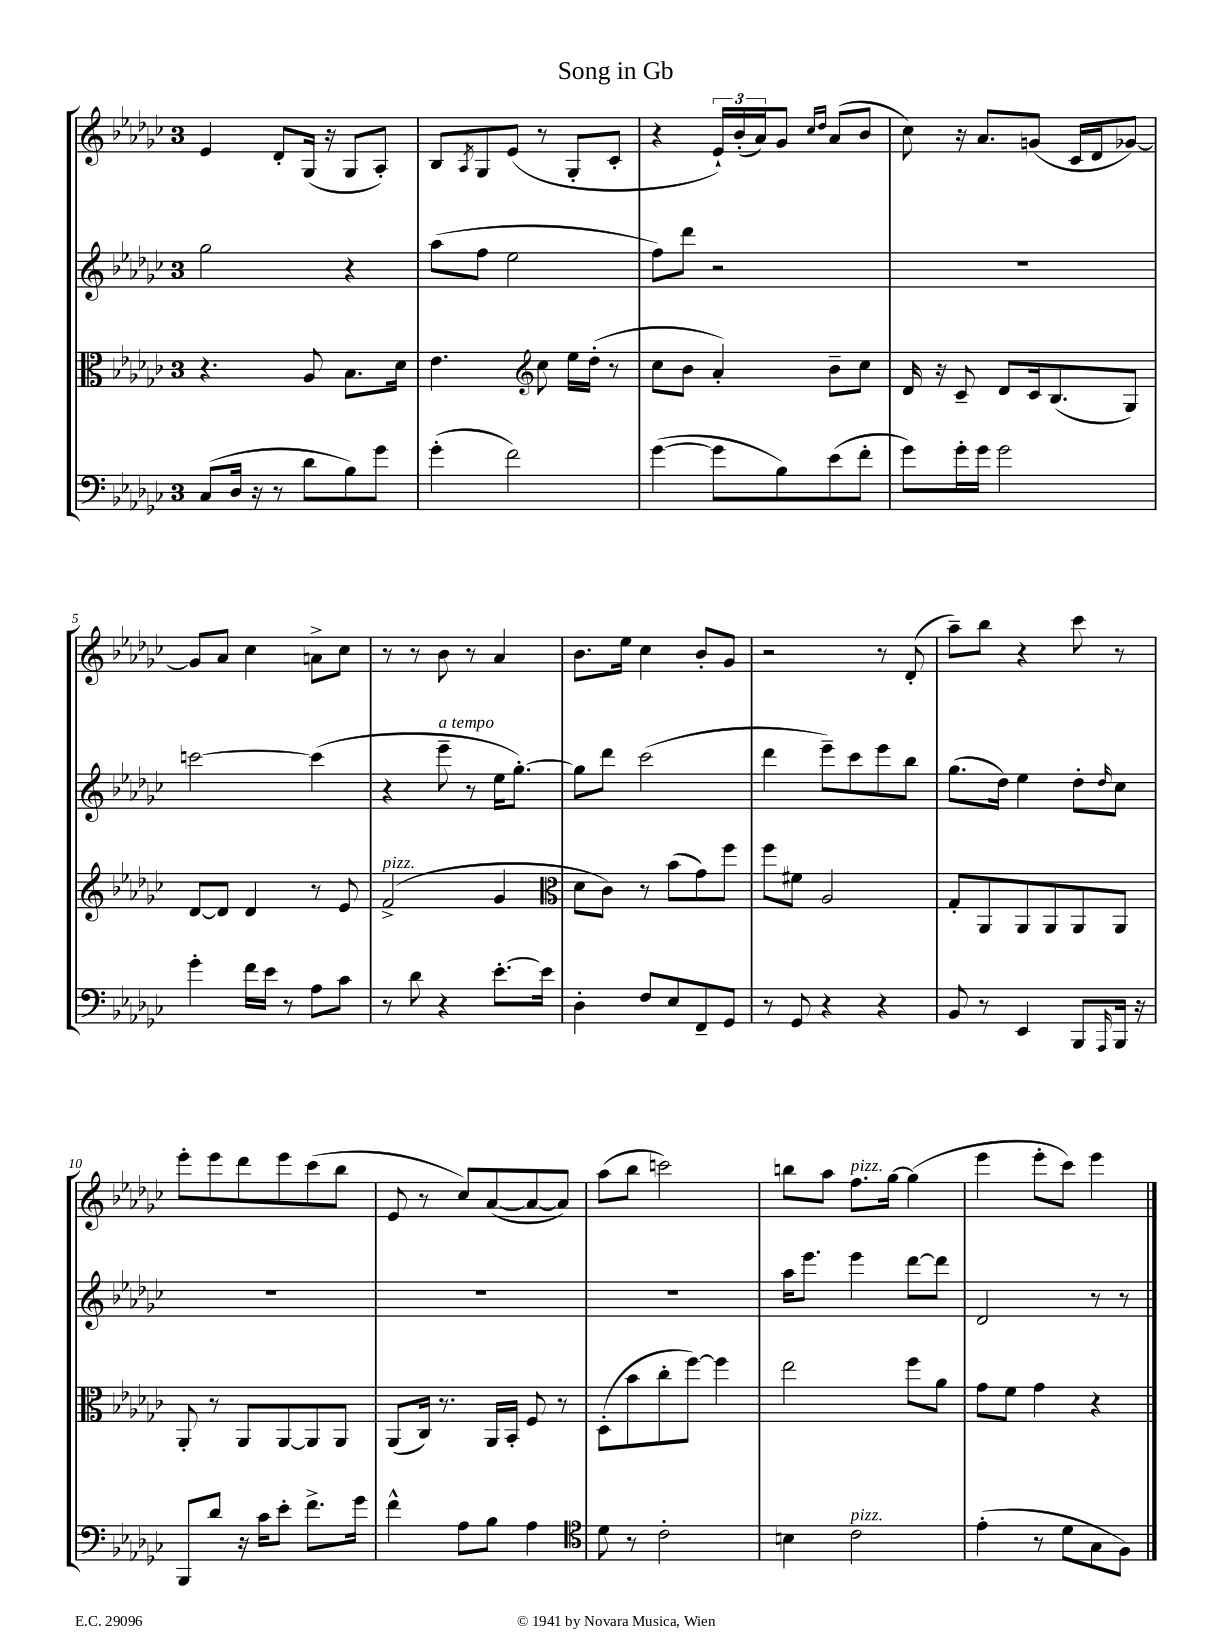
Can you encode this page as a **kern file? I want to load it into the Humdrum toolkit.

**kern	**kern	**kern	**kern
*part4	*part3	*part2	*part1
*staff4	*staff3	*staff2	*staff1
*clefF4	*clefC3	*clefG2	*clefG2
*k[b-e-a-d-g-c-]	*k[b-e-a-d-g-c-]	*k[b-e-a-d-g-c-]	*k[b-e-a-d-g-c-]
*M3/4	*M3/4	*M3/4	*M3/4
=1	=1	=1	=1
(8C-/L	4.r	2gg-\	4e-/
16D-/Jk	.	.	.
16r	.	.	.
8r	.	.	8d-'/L
8d-\L	8A-/	.	(16G-/Jk
.	.	.	16r
8B-\)	8.B-\L	4r	8G-/L
8g-\J	.	.	8A-'/J)
.	16d-\Jk	.	.
=2	=2	=2	=2
(4g-'\	4.e-\	(8aa-\L	8B-/L
.	.	.	8qA-/
.	.	8ff\J	8G-/
2f\)	.	2ee-\	(8e-/J
*	*clefG2	*	*
.	8cc-\	.	8r
.	16ee-\LL	.	8G-'/L
.	(16dd-'\JJ	.	.
.	8r	.	8c-'/J
=3	=3	=3	=3
([4g-\	8cc-\L	8ff\L)	4r
.	8b-\J	8ddd-\J	.
8g-\L]	4a-'/)	2r	24e-`/LL)
.	.	.	(24b-'/
.	.	.	24a-/J)
8B-\)	.	.	8g-/J
.	.	.	16qqcc-/LL
.	.	.	16qqdd-/JJ
(8e-\	8b-~\L	.	(8a-/L
8f'\J	8cc-\J	.	8b-/J
=4	=4	=4	=4
8g-\L)	16d-/	2.r	8cc-\)
.	16r	.	.
16g-'\L	8c-~/	.	16r
16g-\JJ	.	.	8.a-/L
2g-\	8d-/L	.	.
.	16c-/k	.	(8gn/J
.	(8.B-/	.	.
.	.	.	16c-/LL
.	.	.	16d-/J
.	8G-/J)	.	[8g-X/J)
!!LO:LB:g=z
=5	=5	=5	=5
4g-'\	[8d-/L	[2cccn\	8g-/L]
.	8d-/J]	.	8a-/J
16f\LL	4d-/	.	4cc-\
16e-\JJ	.	.	.
8r	.	.	.
8A-\L	8r	(4ccc\]	8an^\L
8c-\J	8e-/	.	8cc-\J
=6	=6	=6	=6
!	!LO:TX:a:i:t=pizz.	!	!
8r	(2f^/	4r	8r
8d-\	.	.	8r
!	!	!LO:TX:a:i:t=a tempo	!
4r	.	8eee-~\	8b-\
.	.	8r	8r
[8.e-'\L	4g-/	16ee-\KL	4a-/
.	.	[8.gg-'\J)	.
16e-\Jk]	.	.	.
=7	=7	=7	=7
*	*clefC3	*	*
4D-'\	8d-\L	8gg-\L]	8.b-\L
.	8c-\J)	8ddd-\J	.
.	.	.	16ee-\Jk
8F/L	8r	(2ccc-\	4cc-\
8E-/	(8b-\L	.	.
8FF~/	8g-\)	.	8b-'/L
8GG-/J	8ff\J	.	8g-/J
=8	=8	=8	=8
8r	8ff\L	4ddd-\	2r
8GG-/	8f#X\J	.	.
4r	2A-/	8eee-~\L)	.
.	.	8ccc-\	.
4r	.	8eee-\	8r
.	.	8bb-\J	(8d-'/
=9	=9	=9	=9
8BB-/	8G-'/L	(8.gg-\L	8aa-~\L)
8r	8AA-/	.	8bb-\J
.	.	16dd-\Jk)	.
4EE-/	8AA-/	4ee-\	4r
.	8AA-/	.	.
8BBB-/L	8AA-/	8dd-'\L	8ccc-\
16qqAAA-/	.	16qqdd-/	.
16BBB-/Jk	8AA-/J	8cc-\J	8r
16r	.	.	.
!!LO:LB:g=z
=10	=10	=10	=10
8BBB-/L	8AA-'/	2.r	8eee-'\L
8d-/J	8r	.	8eee-\
16r	8AA-/L	.	8ddd-\
16c-\KL	.	.	.
8e-'\J	[8AA-/	.	8eee-\
8.f^\L	8AA-/]	.	(8ccc-\
.	8AA-/J	.	8bb-\J
16g-\Jk	.	.	.
=11	=11	=11	=11
4f^^\	(8AA-/L	2.r	8e-/
.	16C-/Jk)	.	8r
.	8.r	.	.
8A-\L	.	.	8cc-/L)
8B-\J	16AA-/LL	.	([8a-/
.	16BB-'/JJ	.	.
4A-\	8F/	.	8a-/_
.	8r	.	8a-/J])
=12	=12	=12	=12
*clefC4	*	*	*
8d-\	(8D-'\L	2.r	(8aa-\L
8r	8b-\	.	8bb-\J
2c-'\	8cc-'\	.	2cccn\)
.	[8ff\J)	.	.
.	4ff\]	.	.
=13	=13	=13	=13
4Bn\	2ee-\	16aa-\KL	8bbn\L
.	.	8.eee-\J	.
.	.	.	8aa-\J
!	!	!	!LO:TX:a:i:t=pizz.
!LO:TX:a:i:t=pizz.	!	!	!
2c-\	.	4eee-\	8.ff\L
.	.	.	[16gg-\Jk
.	8ff\L	[8ddd-\L	(4gg-\]
.	8a-\J	8ddd-\J]	.
=14	=14	=14	=14
(4e-'\	8g-\L	2d-/	4eee-\
.	8f\J	.	.
8r	4g-\	.	8eee-'\L
8d-\L	.	.	8ccc-\J)
8G-\	4r	8r	4eee-\
8F\J)	.	8r	.
==	==	==	==
*-	*-	*-	*-
